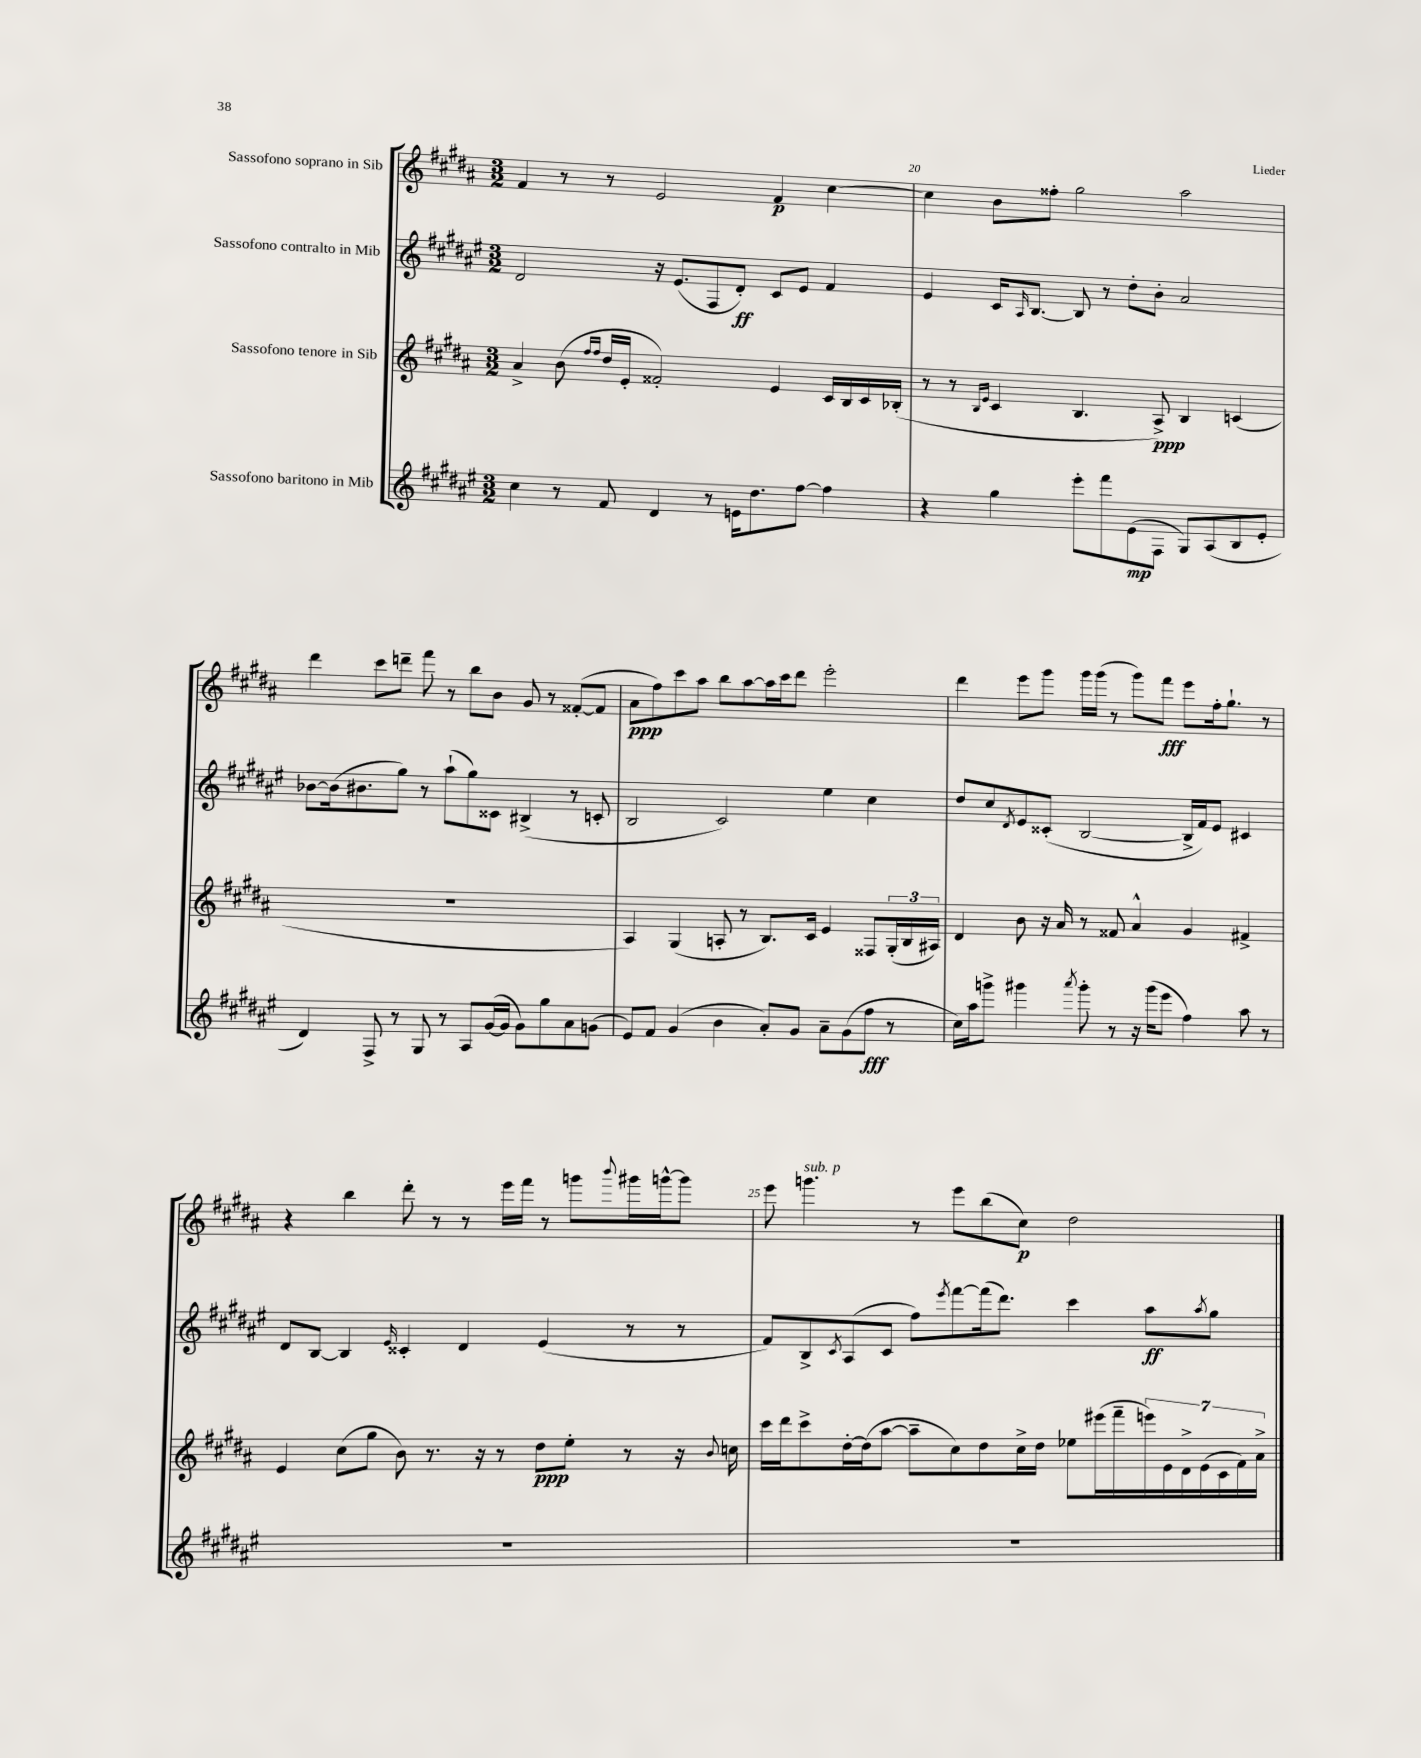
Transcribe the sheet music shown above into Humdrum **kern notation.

**kern	**kern	**kern	**kern
*staff4	*staff3	*staff2	*staff1
*clefG2	*clefG2	*clefG2	*clefG2
*k[f#c#g#d#a#e#]	*k[f#c#g#d#a#]	*k[f#c#g#d#a#e#]	*k[f#c#g#d#a#]
*M3/2	*M3/2	*M3/2	*M3/2
4cc#	4a#^	2d#	4f#
8r	(8b	.	8r
.	16qqff#	.	.
.	16qqff#	.	.
8f#	16dd#	.	8r
.	16e'	.	.
4d#	2f##')	16r	2e
.	.	(8.e#	.
8r	.	8F#	.
16e	.	8d#')	.
8.dd#	.	.	.
.	4e	8c#	4f#
[8ff#	.	8e#	.
4ff#]	16c#	4f#	[4cc#
.	16B	.	.
.	16c#	.	.
.	(16B-'	.	.
=	=	=	=
4r	8r	4e#	4cc#]
.	8r	.	.
.	16qqB	.	.
.	16qqe	.	.
4gg#	4c#	16c#	8b
.	.	16qqA#	.
.	.	[8.B	.
.	.	.	8ff##'
8eee#'	4.B	8B]	2gg#
8fff#	.	8r	.
(8e#	.	8dd#'	.
8F#	8A#^)	8b'	.
8G#)	4B	2a#	2aa#
(8A#	.	.	.
8B	(4c	.	.
8e#'	.	.	.
=	=	=	=
4d#)	1.r	[8b-	4ddd#
.	.	(16b-]	.
.	.	8.b#	.
8F#^	.	.	8ccc#
8r	.	8gg#)	8ddd~
8G#	.	8r	8fff#
8r	.	(8aa#`	8r
8A#	.	8gg#)	8bb
([16g#	.	8c##	8b
16g#]	.	.	.
8g#)	.	(4B#^	8g#
8gg#	.	.	8r
8a#	.	8r	([8f##'
(8g	.	8c'	8f##]
=	=	=	=
8e#)	4A#)	2B	8a#
8f#	.	.	8ff#)
(4g#	(4G#	.	8ccc#
.	.	.	8aa#
4b	8A'	2c#)	8bb
.	8r	.	[8aa#
8a#')	8.B)	.	16aa#]
.	.	.	16ccc#
8g#	.	.	8ddd#
.	16c#	.	.
8a#~	4e	4ee#	2eee'
(8g#	.	.	.
8ff#	8F##	4cc#	.
8r	(24G#'	.	.
.	24B	.	.
.	24A#)	.	.
=	=	=	=
16cc#)	4d#	8dd#	4ddd#
16aa#	.	.	.
8ggg^	.	8cc#	.
.	.	8qd#	.
4ggg#	8b	8e#	8eee
.	16r	(8c##'	8ggg#
.	16a#	.	.
8qaaa#	.	.	.
8ggg#'	8r	[2B	16ggg#
.	.	.	(16ggg#
8r	8f##	.	8r
16r	4a#^^	.	8ggg#)
(16ggg#	.	.	.
8eee#	.	.	8fff#
4ff#)	4g#	16B^]	8eee
.	.	16f#)	.
.	.	8e#	16ff#'
.	.	.	8.gg#`
8aa#	4f#^	4c#	.
8r	.	.	8r
=	=	=	=
1.r	4e	8d#	4r
.	.	[8B	.
.	(8cc#	4B]	4bb
.	8gg#	.	.
.	.	16qqe#	.
.	8b)	4c##'	8ddd#'
.	8.r	.	8r
.	.	4d#	8r
.	16r	.	.
.	8r	.	16eee
.	.	.	16fff#
.	8dd#	(4e#	8r
.	8ee'	.	8ggg
.	.	.	8qqbbb
.	8r	8r	16ggg#
.	.	.	[16ggg^^
.	16r	8r	8ggg]
.	8qqb	.	.
.	16cc	.	.
=	=	=	=
1.r	16ccc#	8f#)	8eee
.	16ddd#	.	.
.	8ccc#^	8B^	4.ggg
.	.	8qc#	.
.	[16dd#'	(8A#	.
.	(16dd#]	.	.
.	[8aa#	8c#	.
.	8aa#~]	8ff#)	8r
.	.	8qeee#	.
.	8cc#)	[8fff#	8eee
.	8dd#	(16fff#]	(8bb
.	.	8.ddd#)	.
.	16cc#^	.	8cc#)
.	16dd#	.	.
.	8ee-	4ccc#	2dd#
.	(16eee#	.	.
.	16fff#~	.	.
.	28eee)	8aa#	.
.	28e	.	.
.	28d#^	.	.
.	(28e	.	.
.	.	8qaa#	.
.	.	8gg#	.
.	28c#	.	.
.	28f#)	.	.
.	28a#^	.	.
==	==	==	==
*-	*-	*-	*-
